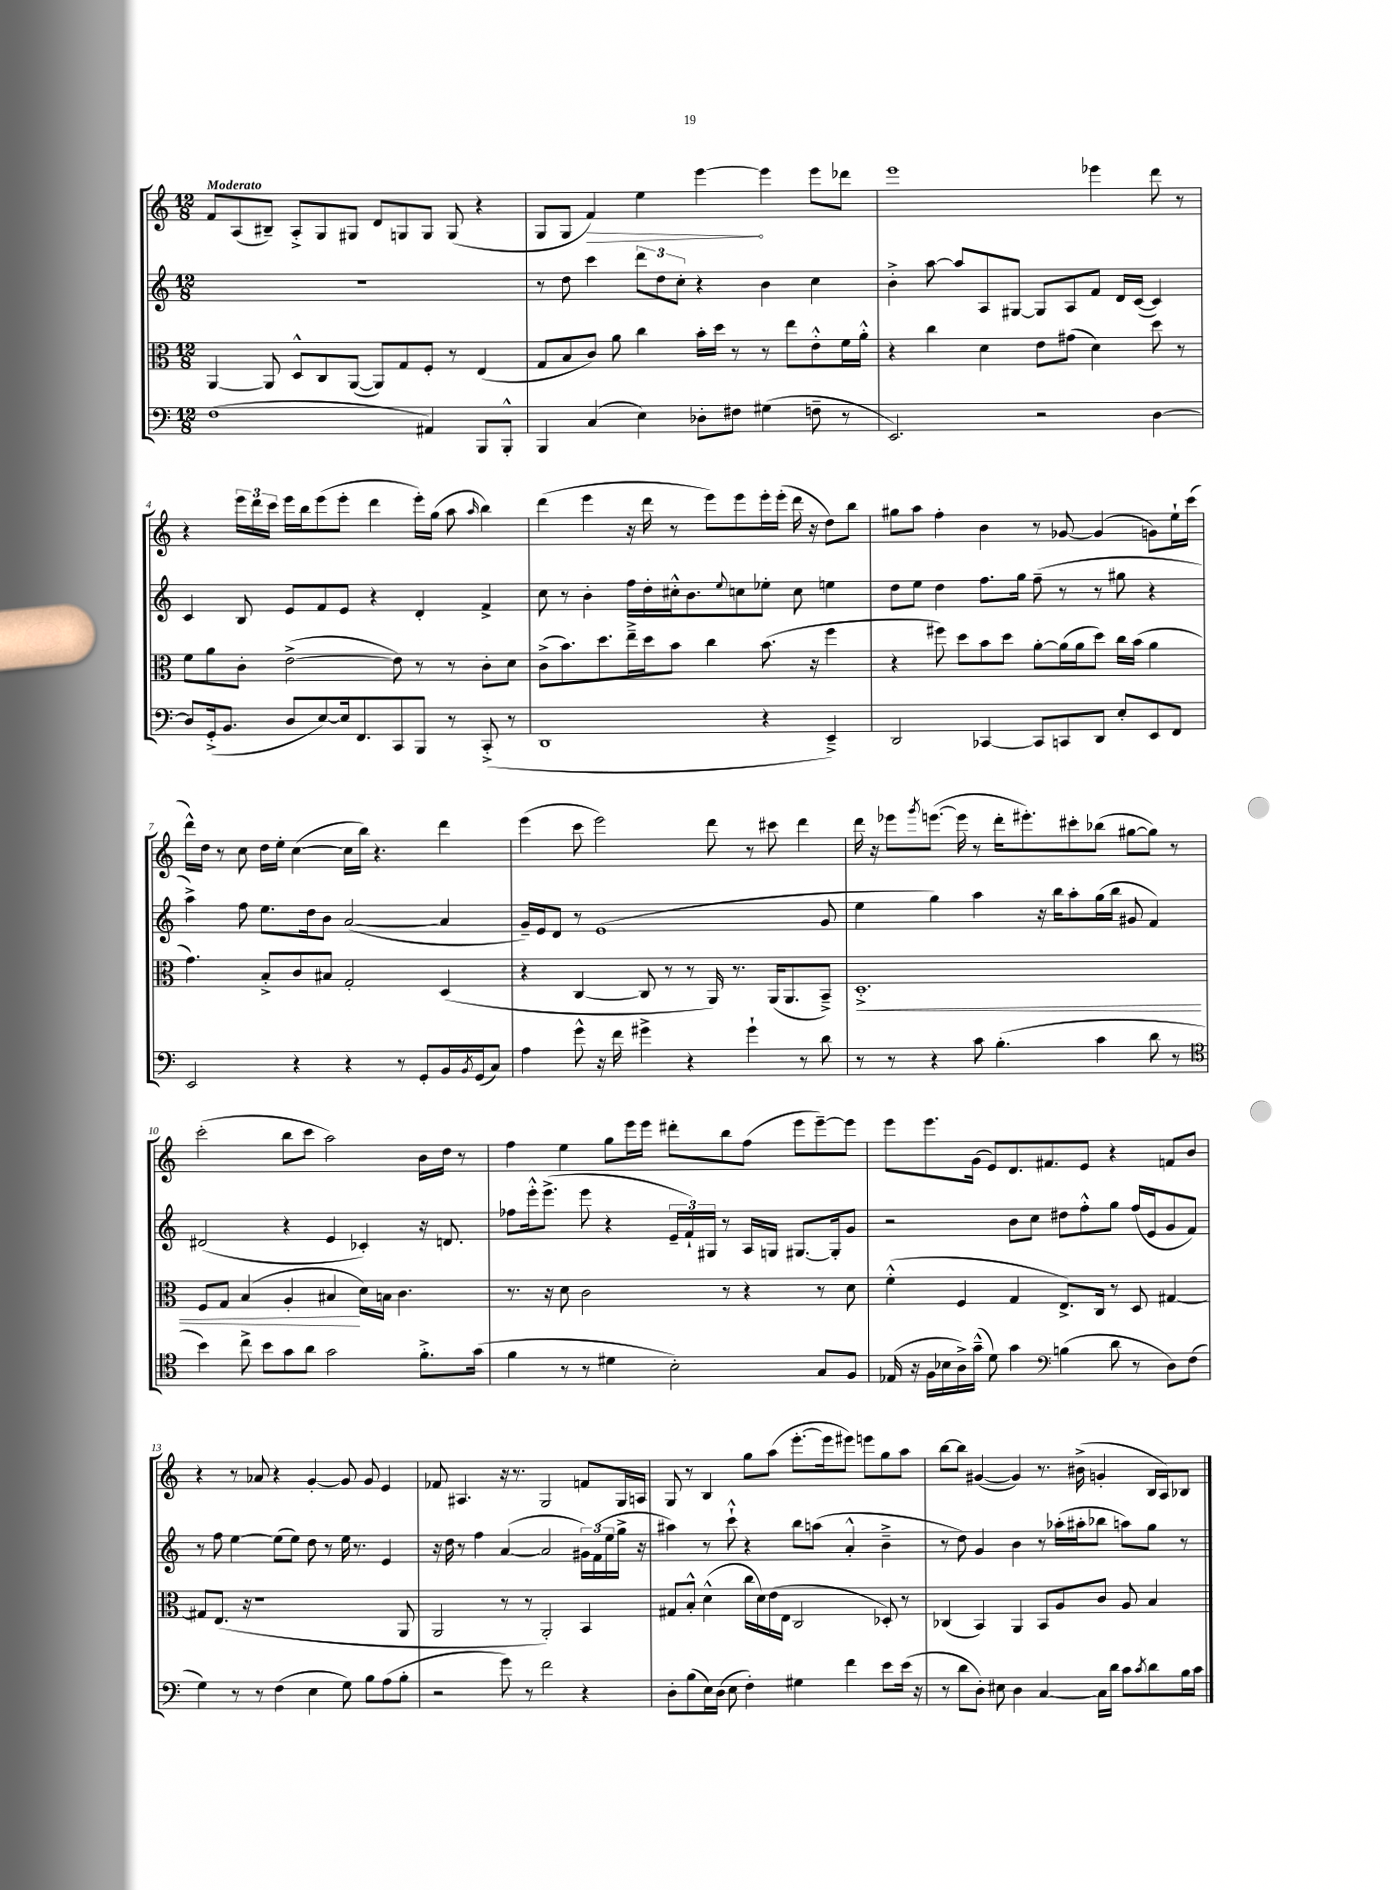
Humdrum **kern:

**kern	**kern	**kern	**kern
*staff4	*staff3	*staff2	*staff1
*clefF4	*clefC3	*clefG2	*clefG2
*k[]	*k[]	*k[]	*k[]
*M12/8	*M12/8	*M12/8	*M12/8
(1F	[4AA/	1.r	8f/L
.	.	.	(8A/
.	8AA/]	.	8B#~/J)
.	8D^^/L	.	8A'^/L
.	8C/	.	8G/
.	([8AA/J	.	8G#/J
.	8AA/]L)	.	8d/L
.	8G/	.	8G/
4AA#/)	8F'/J	.	8G/J
.	8r	.	(8G/
8BBB/L	(4E/	.	4r
8BBB'^^/J	.	.	.
=	=	=	=
4BBB/	8G/L	8r	8G/L
.	8B/	8dd\	8G/J
(4C/	8c/J)	4ccc\	4f/)
.	8a\	.	.
4E\)	4cc\	12ddd\L	4ee\
.	.	12dd\	.
.	.	12cc'\J	.
8D-'\L	16b'\LL	4r	[4eee\
.	16dd\JJ	.	.
8F#\J	8r	.	.
(4G#\	8r	4b\	4eee\]
.	8ee\L	.	.
8F~\	8e'^^\	4cc\	8eee\L
8r	16f\L	.	8ddd-\J
.	16a'^^\JJ	.	.
=	=	=	=
2.EE/)	4r	4b'^\	1eee
.	4cc\	[8aa\	.
.	.	8aa/]L	.
.	4d\	8A/	.
.	.	[8G#/J	.
2r	8e\L	8G#/]L	.
.	(8g#\J	8A/	.
.	4d\)	8f/J	4eee-\
.	.	16d/LL	.
.	.	([16c/JJ	.
[4D\	8dd\	4c/])	8ddd\
.	8r	.	8r
=	=	=	=
8D/]L	8f\L	4c/	4r
(16GG'^/k	8a\	.	.
8.BB/J	.	.	.
.	8c'\J	8B/	24eee\LL
.	.	.	24ddd\
.	.	.	24ccc\JJ
8D/L	([2e^\	8e/L	16eee\LL
.	.	.	16bb\J
[8E/)	.	8f/	(8eee\
16E/]k	.	8e/J	8eee'\J
8.FF/	.	.	.
.	.	4r	4ddd\
8CC/	8e\])	.	.
8BBB/J	8r	4d'/	16eee'\LL)
.	.	.	(16gg\JJ
8r	8r	.	8aa\
.	.	.	16qqaa/
(8CC'^/	8c'\L	4f^/	4bb\)
8r	8d\J	.	.
=	=	=	=
1DD	(8c^\L	8cc\	(4ddd\
.	8.b\)	8r	.
.	.	4b'\	4eee\
.	8.dd\	.	.
.	16ee~^\L	16ff\LL	16r
.	16dd\J	16dd'\	16ddd\
.	8b\J	16cc#'^^\J	8r
.	.	8.b\	.
.	4cc\	.	8eee\L)
.	.	8qqee/	.
.	.	8cc\	8eee\
4r	(8.b\	8ee-'\J	16eee'\L
.	.	.	(16eee'\JJ
.	.	8cc\	16ddd\
.	16r	.	16r
4EE~^/)	4ff\	4ee\	8dd\L)
.	.	.	8bb\J
=	=	=	=
2DD/	4r	8dd\L	8gg#\L
.	.	8ee\J	8aa\J
.	8ff#\)	4dd\	4ff'\
.	8dd\L	.	.
[4CC-/	8b\	8.ff\L	4b\
.	8dd\J	.	.
.	.	16gg\Jk	.
8CC-/]L	[8a'\L	(8ff~\	8r
8CC/	(16a\]L	8r	[8g-/
.	16a\J	.	.
8DD/J	8dd\J)	8r	(4g-/]
8E'/L	16cc\LL	8gg#\	.
.	(16b\JJ	.	.
8EE/	4a\	4r	8g\L)
8FF/J	.	.	16ee`\L
.	.	.	(16ccc\JJ
=	=	=	=
2EE/	4.g\)	4aa^\)	16ddd^^\LL)
.	.	.	16dd\JJ
.	.	.	8r
.	.	8ff\	8cc\
.	8B'^/L	8.ee\L	16dd\LL
.	.	.	16ee'\JJ
4r	8c/	.	([4cc\
.	.	16dd\k	.
.	8B#/J	8b\J	.
4r	2G'/	([2a/	16cc\]LL
.	.	.	16bb\JJ)
.	.	.	4.r
8r	.	.	.
8GG'/L	.	.	.
16BB/L	(4D/	4a/]	4ddd\
8qBB/	.	.	.
(16GG/J	.	.	.
8C/J)	.	.	.
=	=	=	=
4A\	4r	16g~/LL)	(4eee\
.	.	16e/J	.
.	.	8d/J	.
8g^^\	[4C/	8r	8ccc\
16r	.	(1e	2eee\)
16f\	.	.	.
4g#^\	8C/]	.	.
.	8r	.	.
4r	8r	.	.
.	16AA/)	.	8ddd\
.	8.r	.	.
4g#`\	.	.	8r
.	(16AA/LK	.	8ccc#\
.	8.AA/	.	.
8r	.	.	4ddd\
8d\	8BB~^/J)	8g/	.
=	=	=	=
8r	1.D'^	4ee\	16ddd\
.	.	.	16r
8r	.	.	8eee-\L
.	.	.	8qggg/
4r	.	4gg\)	([8.eee\J
.	.	.	16eee\]
8c\	.	4aa\	8r
(4.B'\	.	.	16ddd'\LK
.	.	.	8.eee#'\)
.	.	16r	.
.	.	16bb\LK	.
.	.	8aa'\	8ccc#'\
4c\	.	(16gg\L	(8bb-\J
.	.	16bb\JJ	.
.	.	8g#/	[8gg#\L
8d\	.	4f/)	8gg#\]J)
8r	.	.	8r
=	=	=	=
*clefC4	*	*	*
4b\)	8F/L	(2d#/	(2ccc'\
.	8G/J	.	.
8cc^\	(4B/	.	.
8b\L	.	.	.
8g\	4A'/	4r	8bb\L
8a\J	.	.	8ccc\J
2g\	4B#/	4e/	2aa\)
.	16d\LL)	4c-'/)	.
.	16B\JJ	.	.
.	4.c\	.	.
8.f'^\L	.	16r	16b\LL
.	.	8.d/	16dd\JJ
.	.	.	8r
(16g\Jk	.	.	.
=	=	=	=
4f\	8.r	8ff-\L	4ff\
.	.	16eee'^^\k	.
.	16r	(8.eee^\J	.
8r	8d\	.	4ee\
8r	2c\	8eee\	.
4d#\	.	4r	8gg\L
.	.	.	16eee\L
.	.	.	16eee\JJ
2B'\)	.	24e~/LL	8ddd#'\L
.	.	24f`/)	.
.	.	24G#/JJ	.
.	8r	8r	8bb\
.	4r	16A/LL	(8ff\J
.	.	16G/JJ	.
.	.	[8.G#/L	8eee\L
8G/L	8r	.	[8eee~\)
.	.	16G#'/]k	.
8F/J	8d\	8g/J	8eee\]J
=	=	=	=
(16E-/	(4f'^^\	2r	8eee\L
16r	.	.	.
16F\LL	.	.	8.eee\
16B-\	.	.	.
16A^\)	4F/	.	.
(16g~^^\JJ	.	.	(16g\Jk
8d\)	.	.	8e/L)
4g\	4G/	8b\L	8.d/
.	.	8cc\J	.
.	.	.	8.f#/
*clefF4	*	*	*
(4B\	8.E^/L)	8dd#\L	.
.	.	8ff'^^\	8e/J
.	16C/Jk	.	.
8d\	8r	8gg\J	4r
8r	8D/	(16ff/LL	.
.	.	16e/J	.
8D\L)	[4G#/	8g/	8f/L
(8F\J	.	8f/J)	8b/J
=	=	=	=
4G\)	8G#/]L	8r	4r
.	(8.E/J	8ff\	.
8r	.	[4ee\	8r
.	16r	.	.
8r	1r	.	8a-/
(4F\	.	(8ee\]L	4r
.	.	8ee\J)	.
4E\	.	8dd\	[4g'/
.	.	8r	.
8G\)	.	16ee\	8g/]
.	.	8.r	.
8B\L	.	.	8g/
(8A\	.	4e/	4e/
8B'\J	8AA/	.	.
=	=	=	=
2r	2AA/	16r	8f-/
.	.	16dd\	.
.	.	8r	4.A#/
.	.	4ff\	.
8g\)	8r	([4a/	16r
.	.	.	8.r
8r	8r	.	.
2f\	2AA'/)	2a/]	2G/
4r	4BB/	24g#\LL)	8f/L
.	.	(24f\	.
.	.	24ee\	.
.	.	16gg^\JJ	16G/L
.	.	16r	16A/JJ
=	=	=	=
8D'\L	8G#/L	4aa#\)	8G/
(8B\	8B'^^/J	.	8r
16E\L)	(4d^^\	8r	4B/
(16D\JJ	.	.	.
8E\	.	8ccc`^^\	.
4F'\)	16cc\LL	4r	8gg\L
.	16d\)	.	.
.	(16e\	.	(8aa\J
.	16E\JJ	.	.
4G#\	2C/	8bb\L	[8.eee'\L
.	.	(8aa\J	.
.	.	.	16eee\]k
4f\	.	4a'^^/	8eee#\J)
.	.	.	8eee\L
8e\L	8D-'/)	4b~^\	8gg\
(16e\Jk	8r	.	8aa\J
16r	.	.	.
=	=	=	=
8r	(4C-/	8r	[8bb\L
8d\L	.	8dd\)	8bb\]J
8D'\J)	4BB/)	4g/	([4g#/
8E#\	.	.	.
4D\	4AA/	4b\	4g#/])
[4C/	8BB/L	8r	8.r
.	8A/	(16aa-'\LL	.
.	.	16aa#'\J	(16b#^\
16C\]LL	8c/J	8bb-\J	4g'/
16d\JJ	.	.	.
8c\L	8A/	8aa\L)	.
8qc/	.	.	.
8d\	4B/	8gg\J	16B/LL
.	.	.	16A/J)
16B\L	.	8r	8B-/J
16c\JJ	.	.	.
==	==	==	==
*-	*-	*-	*-
